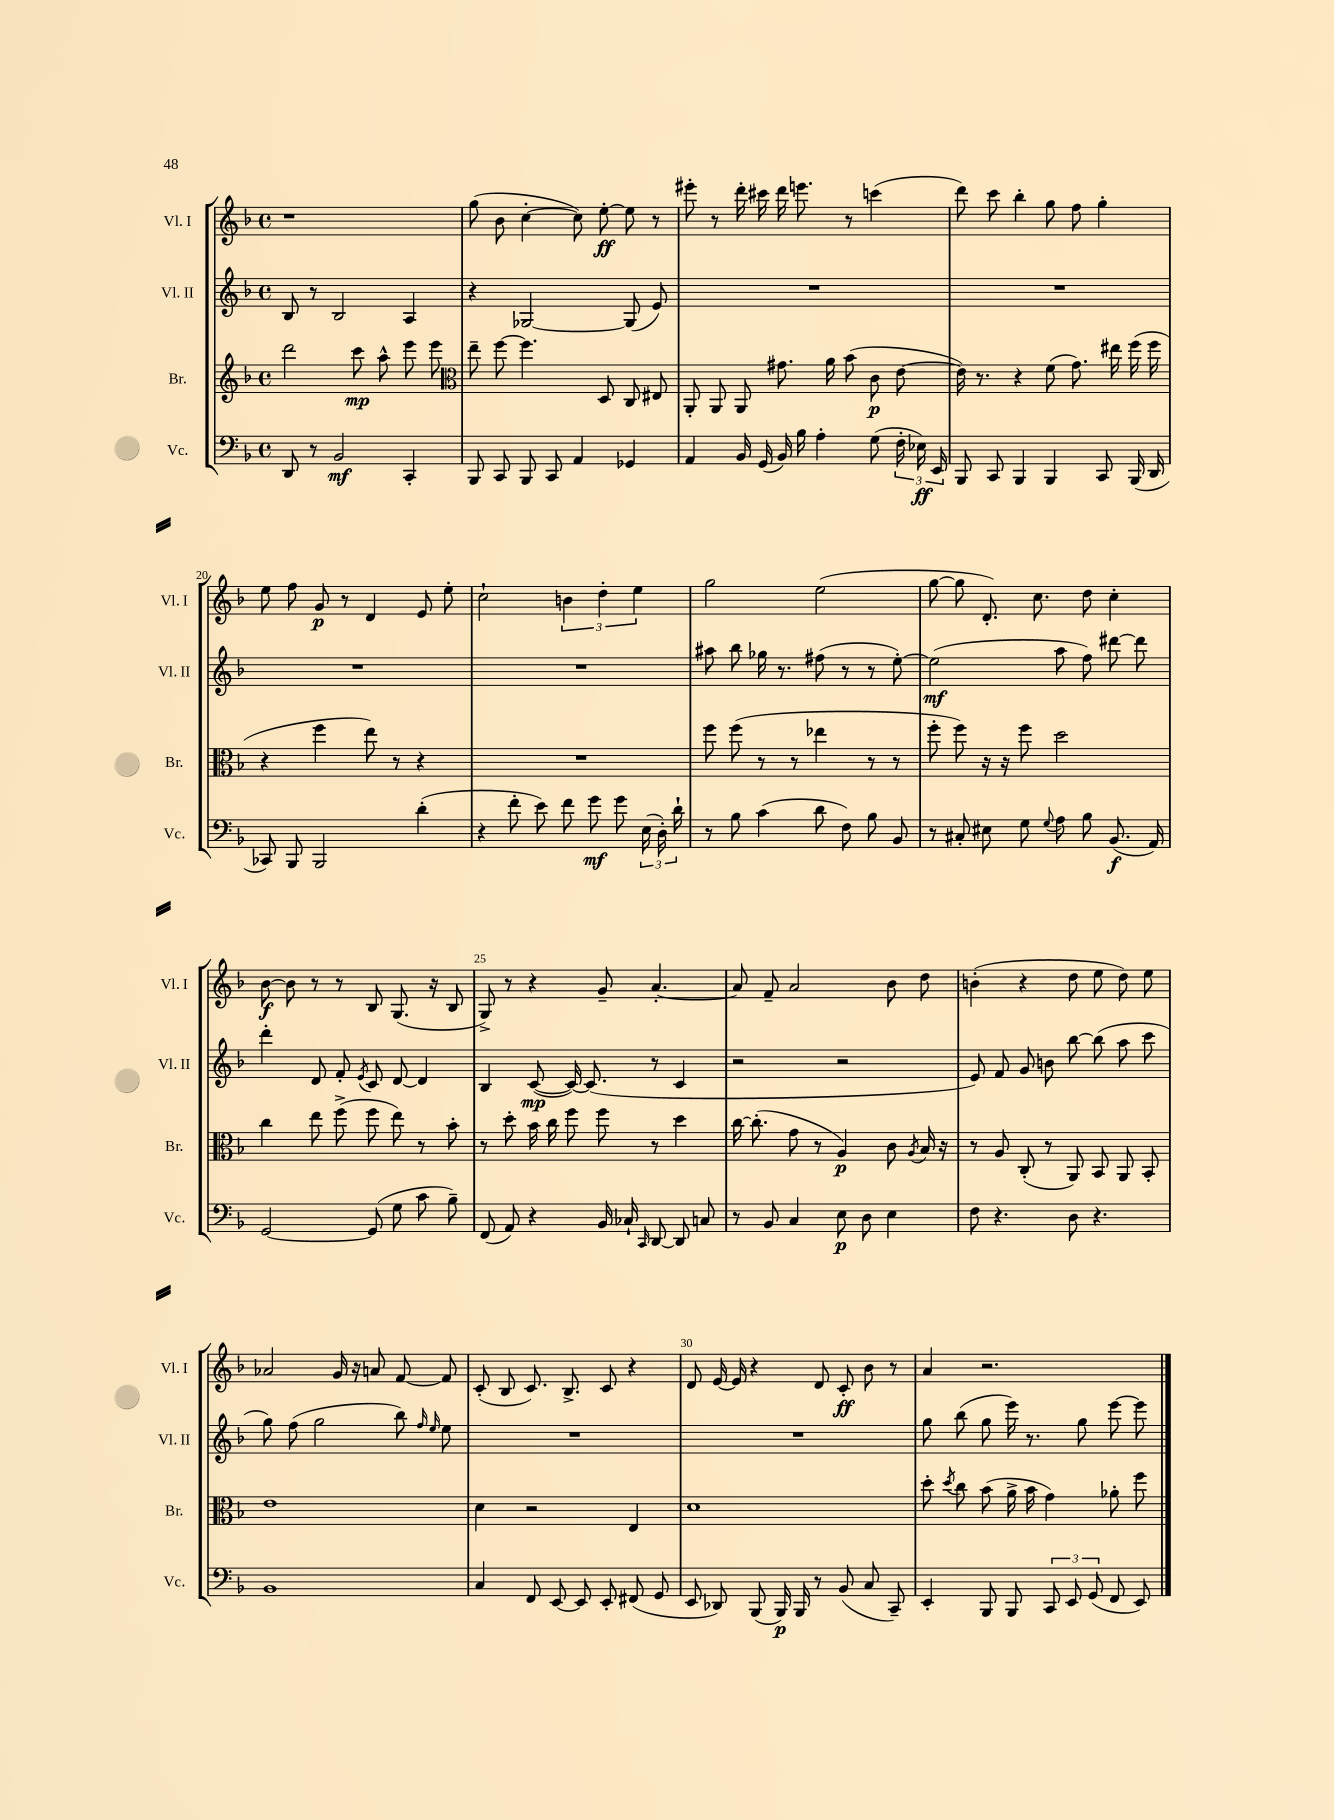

**kern	**kern	**kern	**kern
*staff4	*staff3	*staff2	*staff1
*clefF4	*clefG2	*clefG2	*clefG2
*k[b-]	*k[b-]	*k[b-]	*k[b-]
*M4/4	*M4/4	*M4/4	*M4/4
*met(c)	*met(c)	*met(c)	*met(c)
8DD	2ddd	8B-	1r
8r	.	8r	.
2BB-	.	2B-	.
.	8ccc	.	.
.	8aa^^	.	.
4CC'	8eee	4A	.
.	8eee	.	.
=	=	=	=
*	*clefC3	*	*
8BBB-	8ee~	4r	(8gg
8CC	[8ff	.	8b-
8BBB-	4.ff]	[2G-	[4cc'
8CC	.	.	.
4AA	.	.	8cc])
.	8D	.	[8ee'
4GG-	8C	(8G-]	8ee]
.	8E#	8e)	8r
=	=	=	=
4AA	8AA'	1r	8eee#'
.	8AA	.	8r
16BB-	8AA	.	16ddd'
(16GG	.	.	16ccc#
16BB-)	8.g#	.	16ddd
16B-	.	.	8.eee
4A'	.	.	.
.	16a	.	.
.	(8b-	.	8r
(8G	8c	.	(4ccc
24F'	[8e	.	.
24E-)	.	.	.
24EE	.	.	.
=	=	=	=
8BBB-	16e])	1r	8ddd)
.	8.r	.	.
8CC	.	.	8ccc
4BBB-	4r	.	4bb-'
4BBB-	(8f	.	8gg
.	8.g)	.	8ff
8CC	.	.	4gg'
.	16ee#	.	.
(16BBB-	(16ff	.	.
16DD	16ff	.	.
=	=	=	=
8CC-)	4r	1r	8ee
8BBB-	.	.	8ff
2BBB-	4ff	.	8g
.	.	.	8r
.	8ee)	.	4d
.	8r	.	.
(4d'	4r	.	8e
.	.	.	8ee'
=	=	=	=
4r	1r	1r	2cc`
8f'	.	.	.
8e)	.	.	.
8f	.	.	6b
8g	.	.	.
.	.	.	6dd'
8g	.	.	.
.	.	.	6ee
(24E	.	.	.
24D')	.	.	.
24d`	.	.	.
=	=	=	=
8r	8ff	8aa#	2gg
8B-	(8ff	8bb-	.
(4c	8r	16gg-	.
.	.	8.r	.
.	8r	.	.
8d	4ee-	(8ff#	(2ee
8F)	.	8r	.
8B-	8r	8r	.
8BB-	8r	[8ee')	.
=	=	=	=
8r	8ff'	(2ee]	[8gg
8C#'	8ff)	.	8gg]
8E#	16r	.	8.d')
.	16r	.	.
8G	8ff	.	.
.	.	.	8.cc
8qqG	.	.	.
8A	2dd	8aa	.
8B-	.	8ff)	8dd
(8.BB-	.	[8ddd#	4cc'
.	.	8ddd#]	.
16AA)	.	.	.
=	=	=	=
[2GG	4cc	4ddd'	[8b-
.	.	.	8b-]
.	8ee	8d	8r
.	(8ff^	8f'	8r
.	.	8qe	.
(8GG]	8ff	8c	8B-
8G	8ee)	[8d	(8.G
8c	8r	4d]	.
.	.	.	16r
8B-~)	8b-'	.	8B-
=	=	=	=
(8FF	8r	4B-	8G^)
8AA)	8dd'	.	8r
4r	16b-	([8c	4r
.	16cc	.	.
.	8ff	16c_)	.
.	.	(8.c]	.
16BB-	8ff	.	8g~
16C-`	.	.	.
16qqCC	.	.	.
[8DD	8r	8r	[4.a'
8DD]	4dd	4c	.
8C	.	.	.
=	=	=	=
8r	[16cc	2r	8a]
.	(8.cc']	.	.
8BB-	.	.	8f~
4C	8g	.	2a
.	8r	.	.
8E	4A)	2r	.
8D	.	.	.
4E	8c	.	8b-
.	8qA	.	.
.	16B-	.	8dd
.	16r	.	.
=	=	=	=
8F	8r	8e)	(4b'
4.r	8A	8f	.
.	(8C'	8g	4r
.	8r	8b	.
8D	8AA)	[8bb-	8dd
4.r	8BB-	(8bb-]	8ee
.	8AA	8aa	8dd)
.	8BB-'	8ccc	8ee
=	=	=	=
1BB-	1e	8gg)	2a-
.	.	(8ff	.
.	.	2gg	.
.	.	.	16g
.	.	.	16r
.	.	.	8a
.	.	8bb-)	[8f
.	.	16qqff	.
.	.	16qqee	.
.	.	8ee	8f]
=	=	=	=
4C	4d	1r	(8c'
.	.	.	8B-
8FF	2r	.	8.c)
[8EE	.	.	.
.	.	.	8.B-^
8EE]	.	.	.
8EE'	.	.	8c
(8FF#	4E	.	4r
8GG	.	.	.
=	=	=	=
8EE	1d	1r	8d
8DD-)	.	.	[16e
.	.	.	16e]
(8BBB-	.	.	4r
16BBB-)	.	.	.
16BBB-	.	.	.
8r	.	.	8d
(8BB-	.	.	8c'
8C	.	.	8b-
8CC~)	.	.	8r
=	=	=	=
4EE'	8dd'	8gg	4a
.	8qdd	.	.
.	8cc	(8bb-	.
8BBB-	(8b-	8gg	2.r
8BBB-	16a^	16eee)	.
.	16b-	8.r	.
12CC	4g)	.	.
12EE	.	.	.
.	.	8gg	.
(12GG	.	.	.
8FF	8a-'	[8eee	.
8EE)	8ff	8eee]	.
==	==	==	==
*-	*-	*-	*-
